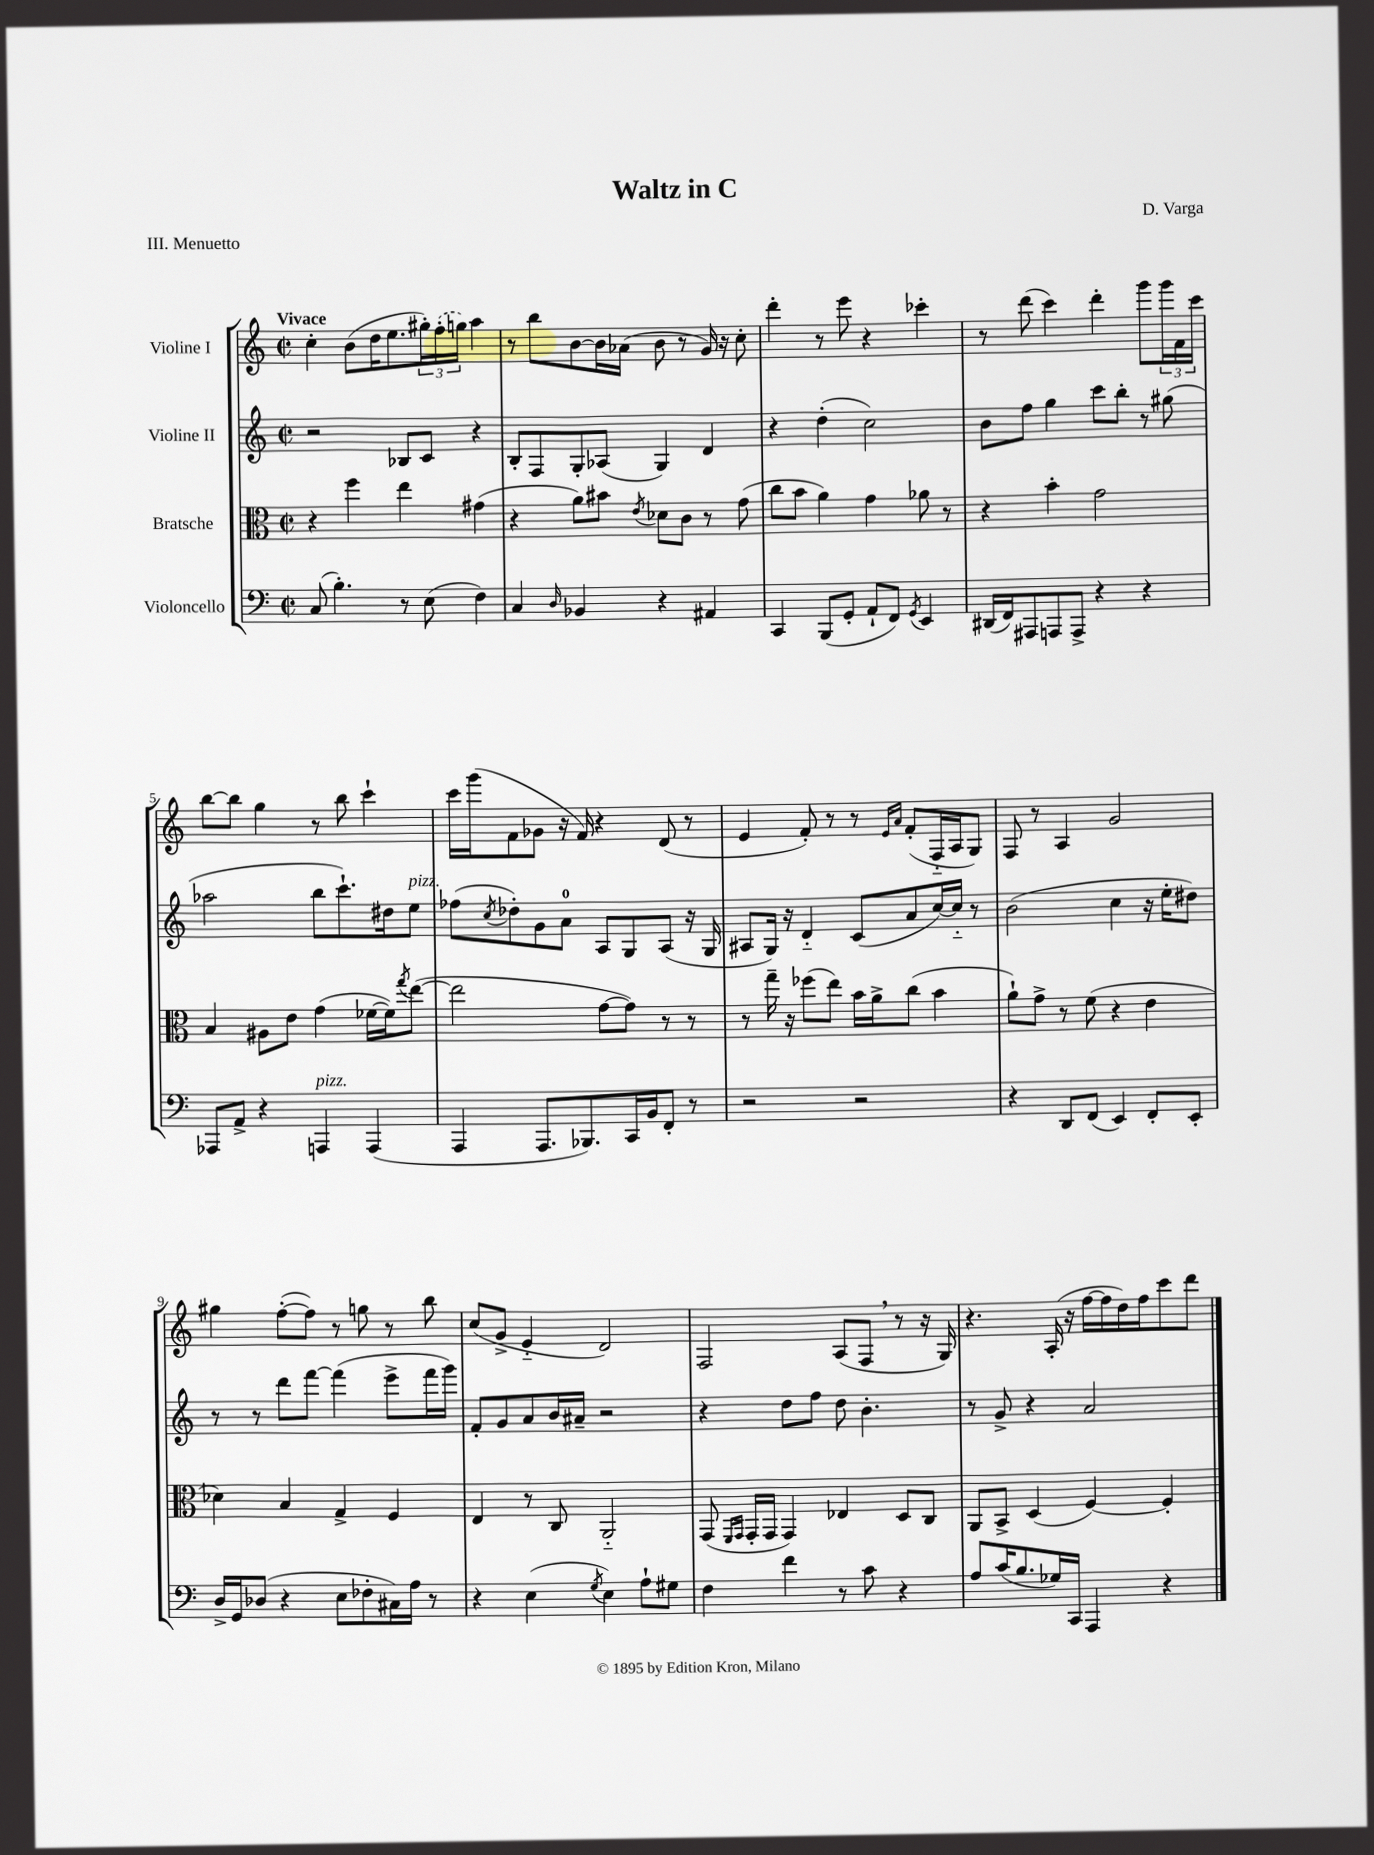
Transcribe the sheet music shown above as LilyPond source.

\header { title = "Waltz in C" composer = "D. Varga" piece = "III. Menuetto" }
<<
\new StaffGroup <<
\new Staff = "s0" \with { instrumentName = "Violine I" } {
    \clef treble \key c \major \defaultTimeSignature \time 2/2 \tempo "Vivace"
    c''4-. b'8( d''16 e''8. \tuplet 3/2 { gis''16-.) \once \slurDashed f''16-.( g''16) } a''4 |
    r8 b''8 b'8~ b'16 aes'16( b'8 r8 g'16) r16 c''8-. |
    d'''4-. r8 e'''8 r4 ces'''4-. |
    r8 d'''8( c'''4) d'''4-. g'''8 \tuplet 3/2 { g'''16 f'16 c'''16 } |
    b''8~ b''8 g''4 r8 b''8 c'''4-! |
    c'''16 g'''16( f'8 ges'8 r16 f'16) r4 d'8( r8 |
    e'4 f'8-.) r8 r8 \grace { e'16 a'16 } f'8-.( f16-_ a16 g8) |
    f8 r8 a4 g'2 |
    gis''4 f''8~-.( f''8) r8 g''8 r8 b''8 |
    c''8( g'8-> e'4-_ d'2) |
    f2 a8( f8 \breathe r8 r16 g16) |
    r4. a16-.( r16 f''16~ f''16 d''16) f''16 c'''8 d'''8 \bar "|." |
}
\new Staff = "s1" \with { instrumentName = "Violine II" } {
    \clef treble \key c \major \defaultTimeSignature \time 2/2
    r2 bes8 c'8 r4 |
    b8-. f8 g8-. aes8( g4) d'4 |
    r4 d''4-.( c''2) |
    b'8 f''8 g''4 c'''8 b''8-. r8 gis''8( |
    aes''2 b''8 c'''8.-!) dis''16 e''8^\markup { \italic "pizz." } |
    fes''8( \acciaccatura { c''8 } des''8-.) g'8 a'8-0 a8 g8 a8( r16 g16 |
    ais8 g16) r16 d'4-_ c'8( a'8 c''16~) c''16-_ r8 |
    b'2( c''4 r16 e''16-. dis''8) |
    r8 r8 d'''8 f'''8~ f'''4( e'''8-> f'''16 g'''16) |
    f'8-. g'8 a'8 b'16 ais'16-- r2 |
    r4 d''8 f''8 d''8 b'4.-. |
    r8 g'8-> r4 a'2 \bar "|." |
}
\new Staff = "s2" \with { instrumentName = "Bratsche" } {
    \clef alto \key c \major \defaultTimeSignature \time 2/2
    r4 f''4 e''4 gis'4( |
    r4 a'8) bis'8 \acciaccatura { e'8 } des'8 c'8 r8 g'8( |
    c''8 b'8 a'4) g'4 aes'8 r8 |
    r4 b'4-. g'2 |
    b4 ais8 e'8 g'4( fes'16~ fes'16) \acciaccatura { g''8 } e''8~( |
    e''2 g'8~ g'8) r8 r8 |
    r8 g''16-- r16 fes''8( e''8) b'16 a'16-> c''8( b'4 |
    a'8-!) g'8-> r8 f'8( r4 e'4 |
    des'4) b4 g4-> f4 |
    e4 r8 c8 a,2-_ |
    g,8( \grace { f,16 g,16 } g,16-. g,16 g,4) ees4 d8 c8 |
    a,8 b,8-> d4( f4~) f4-. \bar "|." |
}
\new Staff = "s3" \with { instrumentName = "Violoncello" } {
    \clef bass \key c \major \defaultTimeSignature \time 2/2
    c8( b4.-.) r8 e8( f4) |
    c4 \grace { d16 } bes,4 r4 ais,4 |
    c,4 b,,8( g,8-. a,8-! f,8) \acciaccatura { g,8 } e,4 |
    dis,16( f,16) ais,,8 a,,8 a,,8-> r4 r4 |
    aes,,8 a,8-> r4 a,,4^\markup { \italic "pizz." } a,,4( |
    a,,4 a,,8. bes,,8.) c,16 b,16 f,8-. r8 |
    r2 r2 |
    r4 d,8 f,8( e,4) f,8-. e,8-. |
    d16-> g,16 des8( r4 e8 fes8-. cis16) a16 r8 |
    r4 e4( \acciaccatura { g8 } e4) a8-! gis8 |
    f4 f'4 r8 c'8 r4 |
    a8 c'16( b8. ges16) c,16 a,,4 r4 \bar "|." |
}
>>
>>
